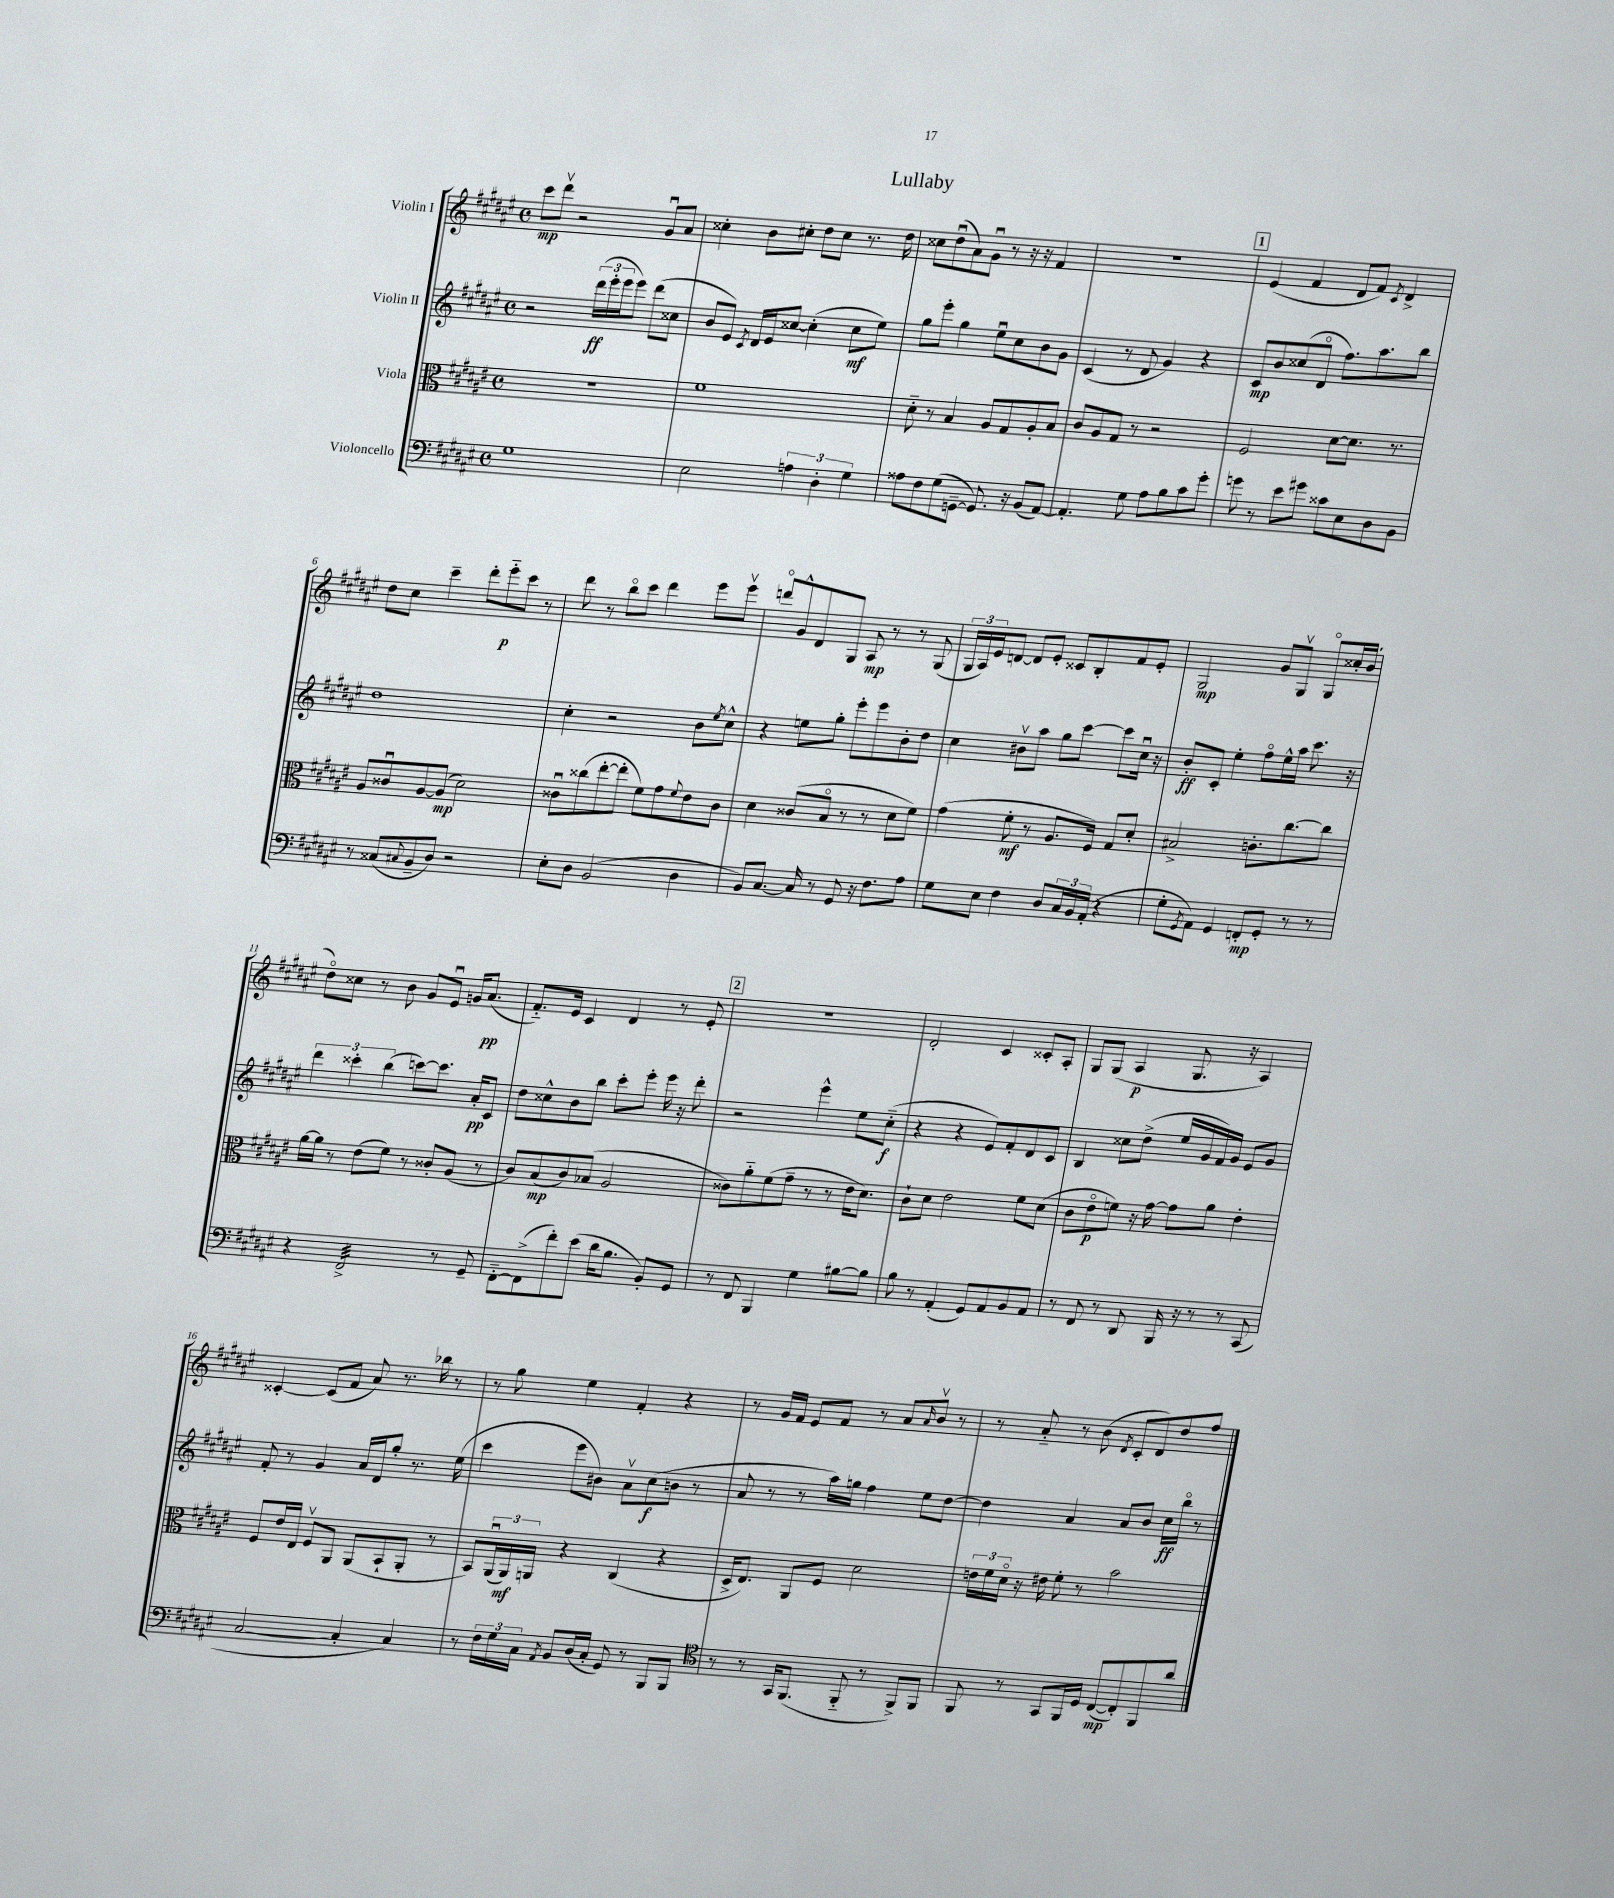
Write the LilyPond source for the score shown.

\header { title = "Lullaby" }
<<
\new StaffGroup <<
\new Staff = "s0" \with { instrumentName = "Violin I" } {
    \clef treble \key fis \major \defaultTimeSignature \time 4/4
    cis'''8\mp dis'''8\upbow r2 gis'8\downbow ais'8 |
    cisis''4-. b'8 cis''8-. dis''8 cis''8 r8. dis''16 |
    cisis''8 dis''8\downbow( ais'8) gis'8\downbow r8 r16 r16 fis'4 |
    R1 |
    \mark \markup { \box "1" } eis'4( fis'4 dis'8 fis'8) \acciaccatura { cis'8 } dis'4-> |
    dis''8 cis''8 cis'''4-- dis'''8-. eis'''8-_\p cis'''8 r8 |
    dis'''8 r8 b''8\flageolet cis'''8 dis'''4 eis'''8 eis'''8\upbow |
    d'''8\flageolet gis'8-^ dis'8 gis8 ais8\mp r8 r8 gis8( |
    \tuplet 3/2 { gis16 ais16) eis'16 } d'8~ d'8 eis'8-. cisis'8 b8-. fis'8 eis'8-. |
    gis2\mp gis'8 gis8\upbow gis8\flageolet cisis''16-. b'16( |
    dis''8\flageolet) cisis''8 r8 b'8 gis'8 eis'8\downbow g'16 ais'8.\pp( |
    fis'8.-_) eis'16 cis'4 dis'4 r8 eis'8-. |
    \mark \markup { \box "2" } R1 |
    dis'2-. cis'4 cisis'8-. ais8-. |
    gis8 gis8( ais4\p gis8. r16 ais4) |
    cisis'4~-. cisis'8( fis'8 ais'8) r8. bes''16 r8 |
    r8 gis''8 eis''4 fis'4-. r4 |
    r8 gis'16 fis'16 eis'8 fis'8 r8 ais'8 \grace { ais'16 } b'8\upbow r8 |
    r8 ais'8-_ r8 b'8( \acciaccatura { dis'8 } cis'8-. dis'8) dis''8 fis''8 \bar "|." |
}
\new Staff = "s1" \with { instrumentName = "Violin II" } {
    \clef treble \key fis \major \defaultTimeSignature \time 4/4
    r2 \tuplet 3/2 { dis'''16\ff( eis'''16-. eis'''16 } eis'''8) dis'''8( cisis''8 |
    b'8 eis'8) \acciaccatura { cis'8 } dis'16 eis'16 cisis''8~ cisis''4-.( cisis''8\mf eis''8) |
    gis''8 eis'''8-. gis''4 eis''8\downbow cis''8 b'8 gis'8 |
    cis'4( r8 dis'8 gis'4) r4 |
    \mark \markup { \box "1" } cis'8\mp b'8 cisis''8( dis'8\flageolet fis''8.) ais''8. b''8 |
    dis''1 |
    cis''4-. r2 b'8 \acciaccatura { eis''8 } cis''8-^ |
    r4 e''8 gis''8-. eis'''8-. eis'''8 b'8-. dis''8 |
    cis''4 bis'8\upbow ais''8 gis''8 cis'''8~ cis'''8 cis''16\downbow r16 |
    b'8-.\ff cis'8-. eis''4-. fis''8\flageolet eis''16-^ ais''16 cis'''8. r16 |
    \tuplet 3/2 { dis'''4 cisis'''4-. b''4( } c'''8~) c'''8. ais'16-.\pp cis'8 |
    dis''8 cisis''8-^ b'8 b''8 cis'''8-. eis'''8-. eis'''16 r16 dis'''8-. |
    \mark \markup { \box "2" } r2 eis'''4-^ eis''8 cis''8-_\f( |
    r4 r4 eis'8) fis'8-. dis'8 cis'8 |
    b4 cisis''8 dis''8->( eis''16 gis'16 fis'16) gis'16 eis'8 gis'8 |
    fis'8-. r8 gis'4 ais'16 dis'16 gis''8-. r8. eis''16( |
    cis'''4 eis'''8 bis'8) ais'8\upbow cis''8\f( b'8 r8 |
    ais'8 r8 r8 ais''16) g''16 fis''4 eis''8 dis''8~ |
    dis''4 ais'4 ais'8 b'8 cis''16\ff b''16\flageolet r8 \bar "|." |
}
\new Staff = "s2" \with { instrumentName = "Viola" } {
    \clef alto \key fis \major \defaultTimeSignature \time 4/4
    R1 |
    fis'1 |
    dis'8-_ r8 b4 ais8 gis8 ais8-. b8 |
    cis'8 ais8 gis8 r8 r2 |
    \mark \markup { \box "1" } fis2 dis'8~ dis'8. r8. |
    ais8 cisis'8\downbow ais8~ ais8\mp( dis'2) |
    cisis'8\downbow cisis''8( eis''8~-. eis''8-. fis'8) gis'8 \appoggiatura { fis'8 } eis'8 cisis'8 |
    dis'4 cisis'8( b8\flageolet r8 r8 dis'8 fis'8) |
    gis'4( fis'8-.\mf r8 ais8. fis16) gis8 dis'8-. |
    bis2-> c'8.-. cis''8.~ cis''8 |
    ais'16~ ais'16 r8 eis'8( fis'8) r8 cisis'8-. ais8( r8 |
    cis'8) b8\mp( cis'8) bes8( ais2 |
    \mark \markup { \box "2" } cisis'8) ais'8-_ fis'8( gis'8-- r8 r8 eis'16 dis'8.) |
    cis'8-! dis'8 eis'2 fis'8 dis'8( |
    cis'8 eis'8\flageolet\p f'8) r16 gis'16~ gis'8 ais'8 eis'4-. |
    fis8 eis'16 eis16 fis8\upbow ais,8 ais,8( b,8-! ais,8-. r8 |
    b,8) \tuplet 3/2 { ais,16\downbow( ais,16\mf) a,16 } r4 cis4( r4 |
    dis16-> eis8.) ais,8 fis8 dis'2 |
    \tuplet 3/2 { e'16 fis'16 dis'16\flageolet } r16 eis'16 fis'8-. r8 b'2 \bar "|." |
}
\new Staff = "s3" \with { instrumentName = "Violoncello" } {
    \clef bass \key fis \major \defaultTimeSignature \time 4/4
    gis1 |
    eis2 \tuplet 3/2 { a4 dis4-. gis4 } |
    aisis8 fis8 gis8( g,8~-- g,8.) r16 b,8( ais,8~) |
    ais,4.-. gis8 ais8 b8 cis'8 gis'8-. |
    \mark \markup { \box "1" } g'8 r8 eis'8 gis'8 cisis'8 eis8 dis8 b,8 |
    r8 cisis8( \appoggiatura { cis8 } b,8-- dis8) r2 |
    eis8-. dis8 b,2( dis4 |
    b,8) cis8.~ cis16 r8 gis,8 r16 fis8. ais8 |
    gis8 eis8 fis4 dis8 \tuplet 3/2 { cis16 b,16 ais,16-.( } r4 |
    gis8-. \acciaccatura { gis,8 } ais,8) gis,4 f,8-.\mp gis,8-. r8 r8 |
    r4 fis,2:32-> r8 gis,8-- |
    fis,8~-_ fis,8->( fis'8-.) eis'8( dis'16 b8. b,8-.) gis,8 |
    \mark \markup { \box "2" } r8 fis,8 b,,4 gis4 bis8~ bis8 |
    b8 r8 ais,4-.( gis,8) ais,8 b,8 ais,8 |
    r8 fis,8 r8 dis,8 b,,16 r16 r8 r8 cis,8( |
    cis2~ cis4-. cis4) |
    r8 \tuplet 3/2 { fis16 gis16 cis16 } \acciaccatura { ais,8 } b,8 dis16( cis16-. gis,8) r8 b,,8 b,,8 |
    \clef tenor r8 r8 gis,16 fis,8.( fis,8-_ r8 fis,8->) fis,8 |
    fis,8 r8 gis,8 fis,16 dis16 cis8~\mp( cis8-.) fis,8 ais'8 \bar "|." |
}
>>
>>
